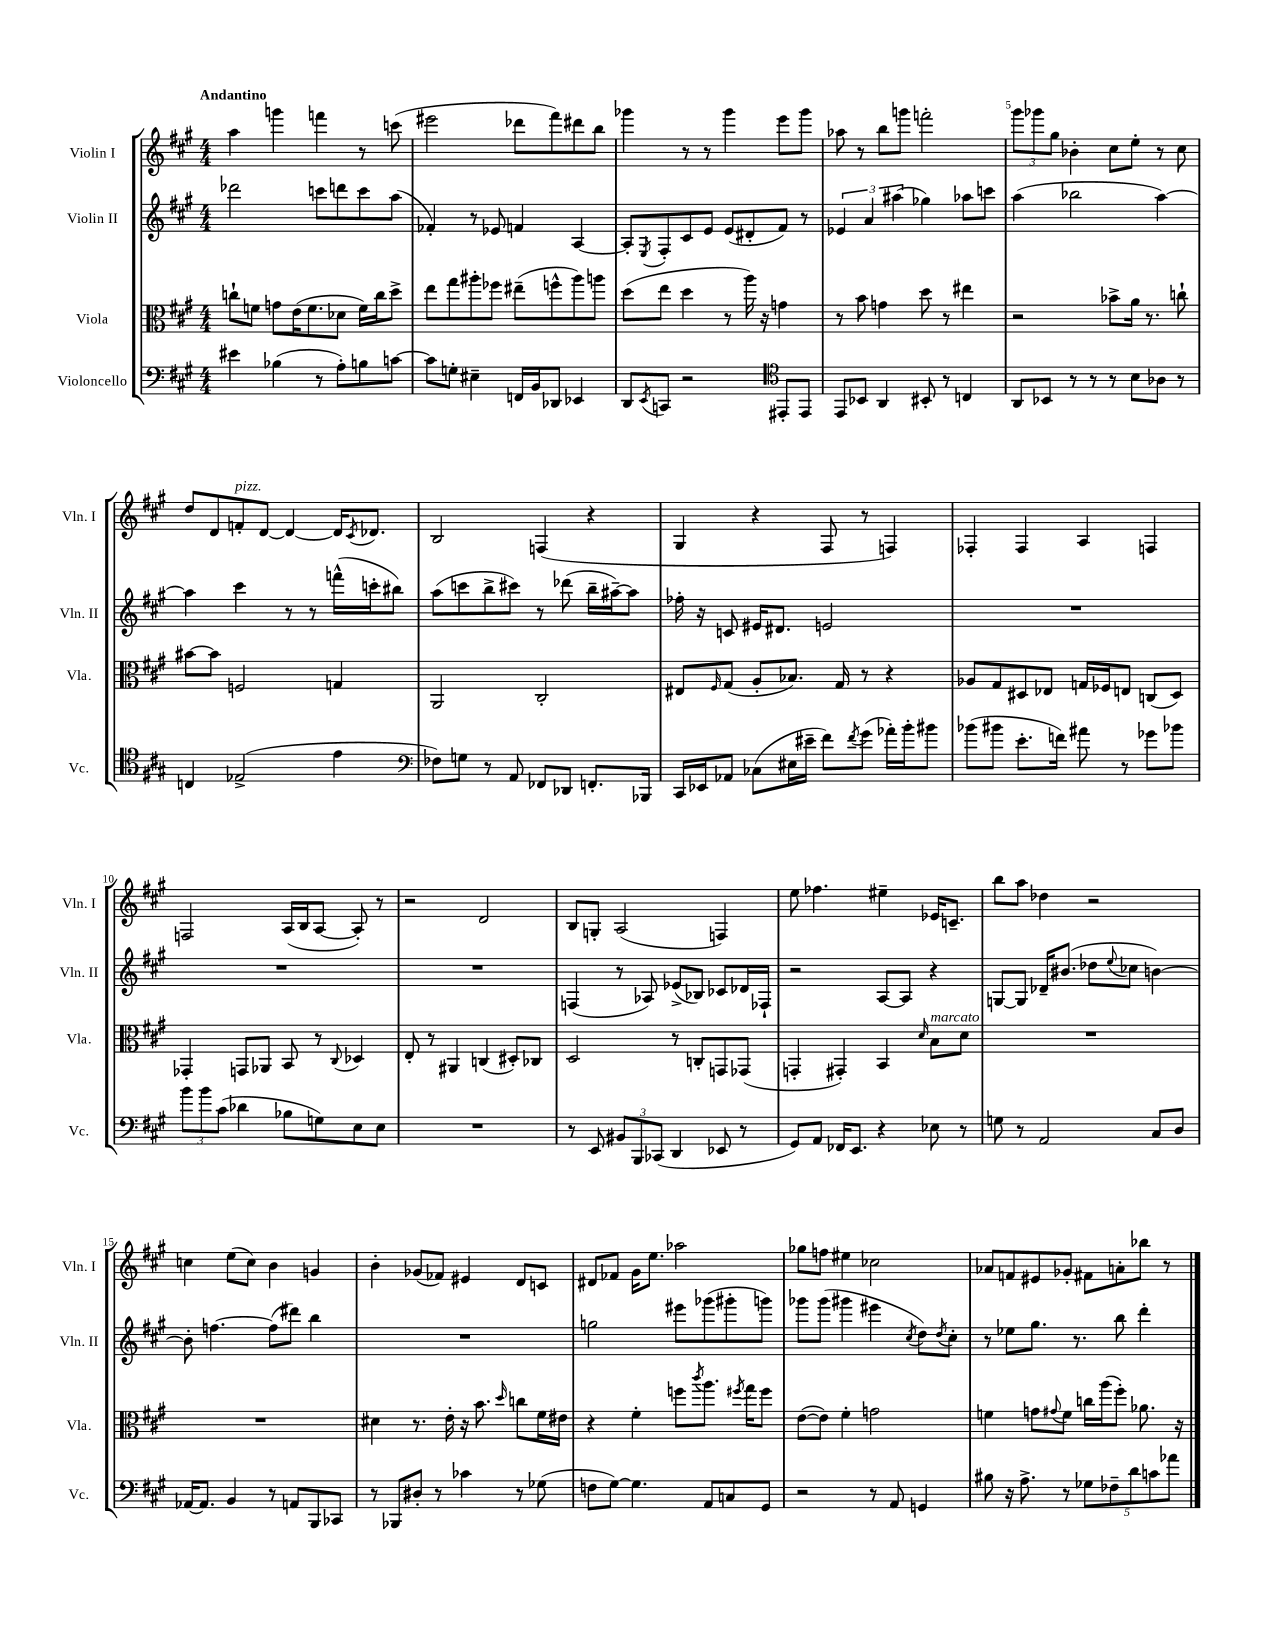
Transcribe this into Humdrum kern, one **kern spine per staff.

**kern	**kern	**kern	**kern
*staff4	*staff3	*staff2	*staff1
*clefF4	*clefC3	*clefG2	*clefG2
*k[f#c#g#]	*k[f#c#g#]	*k[f#c#g#]	*k[f#c#g#]
*M4/4	*M4/4	*M4/4	*M4/4
4e#	8cc`	2ddd-	4aa
.	8f	.	.
(4B-	8g	.	4ggg
.	(16e	.	.
.	8.f	.	.
8r	.	8ccc	4fff
8A')	8d-	8ddd	.
8B	16f)	8ccc	8r
.	16cc	.	.
[8c	8dd^	(8aa	(8ccc
=	=	=	=
8c]	8ee	4f-')	2eee#
8G'	8gg#	.	.
4E#~	8aa#'	8r	.
.	8ff-	8e-	.
16FF	(8ee#~	4f	8ddd-
16BB	.	.	.
8DD-	8ff^^	.	8fff#)
4EE-	8aa#)	[4A	8ddd#
.	8aa	.	8bb
=	=	=	=
8DD	(8dd	8A']	4ggg-
8qEE	.	8qE	.
8CC	8ee	8F#'	.
2r	4dd	8c#	8r
.	.	8e	8r
.	8r	(8e	4ggg-
.	16aa)	8d#'	.
.	16r	.	.
*clefC4	*	*	*
8EE#'	4g	8f#)	8eee
8EE#	.	8r	8ggg-
=	=	=	=
8EE	8r	6e-	8aa-
8BB-	8b	.	8r
.	.	6a	.
4AA	4g	.	8bb
.	.	(6aa#	.
.	.	.	8ggg
8BB#'	8dd	4gg-)	2fff'
8r	8r	.	.
4C	4ee#	8aa-	.
.	.	8ccc	.
=	=	=	=
8AA	2r	(4aa	12ggg#
.	.	.	12ggg-
8BB-	.	.	.
.	.	.	12gg#
8r	.	2bb-	4b-'
8r	.	.	.
8r	8b-^	.	8cc#
8B	16a	.	8ee'
.	8.r	.	.
8A-	.	[4aa)	8r
8r	8cc`	.	8cc#
=	=	=	=
4C	[8b#	4aa]	8dd
.	8b#]	.	8d
(2E-^	2F	4ccc#	8f'
.	.	.	[8d
.	.	8r	4d_
.	.	8r	.
4e	4G	(16fff^^	16d]
.	.	.	8qc#
.	.	16ccc'	8.d-
.	.	8bb#)	.
=	=	=	=
*clefF4	*	*	*
8F-)	2AA	(8aa	2B
8G	.	8ccc	.
8r	.	8bb^	.
8AA	.	8ccc#)	.
8FF-	2C#'	8r	(4F
8DD-	.	(8ddd-	.
8.FF'	.	16bb~	4r
.	.	[16aa#~)	.
.	.	8aa#]	.
16BBB-	.	.	.
=	=	=	=
16CC#	8E#	16ff-'	4G#
16EE-	.	16r	.
.	16qqF#	.	.
8AA-	(8G#	8c	.
(8C-	8A'	16e#	4r
.	.	8.d#	.
16E#	8.B-)	.	.
16e#~	.	.	.
8f#)	.	2e	8F#
.	16G#	.	.
8qf#	.	.	.
(8g#	8r	.	8r
16a-')	4r	.	4F)
16b'	.	.	.
8b#	.	.	.
=	=	=	=
(8b-	8A-	1r	4F-'
8b#	8G#	.	.
8.e'	8D#	.	4F-
.	8E-	.	.
16f)	.	.	.
8a#	16G	.	4A
.	16F-	.	.
8r	8E	.	.
8g-	(8C	.	4F
8b-	8D#)	.	.
=	=	=	=
12b	4GG-'	1r	2F
12b	.	.	.
(12c#	.	.	.
4d-	8GG	.	.
.	8AA-	.	.
8B-	8BB	.	(16A
.	.	.	16B
8G)	8r	.	[8A
.	8qqC#	.	.
8E	4D-	.	8A'])
8E	.	.	8r
=	=	=	=
1r	8E'	1r	2r
.	8r	.	.
.	4AA#	.	.
.	(4C	.	2d
.	8D#')	.	.
.	8C-	.	.
=	=	=	=
8r	2D	(4F	8B
8EE	.	.	8G'
12BB#	.	8r	(2A
12BBB	.	.	.
.	.	8A-)	.
(12CC-	.	.	.
4DD	8r	(8e-^	.
.	8C'	8B-)	.
8EE-	8GG	8c-	4F)
8r	(8GG-	16d-	.
.	.	16F-`	.
=	=	=	=
8GG#)	4GG'	2r	8ee
8AA	.	.	4.ff-
16FF-	4GG#')	.	.
8.EE	.	.	.
4r	4BB	[8A	4ee#~
.	.	8A]	.
.	16qqd	.	.
8E-	8B	4r	16e-
.	.	.	8.c~
8r	8d	.	.
=	=	=	=
8G	1r	[8G	8bb
8r	.	8G]	8aa
2AA	.	16d-~	4dd-
.	.	(8.b#	.
.	.	8dd-	2r
.	.	8qqee	.
.	.	8cc-	.
8C#	.	[4b)	.
8D	.	.	.
=	=	=	=
[16AA-	1r	8b']	4cc
8.AA-]	.	.	.
.	.	[4.ff	.
4BB	.	.	(8ee
.	.	.	8cc)
8r	.	(8ff]	4b
8AA	.	8ddd#)	.
8BBB	.	4bb	4g
8CC-	.	.	.
=	=	=	=
8r	4d#	1r	4b'
8BBB-	.	.	.
8D#'	8.r	.	(8g-
8r	.	.	8f-)
.	16e'	.	.
4c-	16r	.	4e#
.	8.b	.	.
.	16qqdd	.	.
8r	8cc	.	8d
(8G-	16f#	.	8c
.	16e#	.	.
=	=	=	=
8F	4r	2gg	8d#
[8G#)	.	.	8f-
4.G#]	4f#'	.	16g#
.	.	.	8.ee
.	8ff	8eee#	2aa-
.	8qccc#	.	.
8AA	8.aa	(8ggg-	.
8C	.	8ggg#'	.
.	8qff#	.	.
.	16gg#	.	.
8GG#	8ff#	8ggg)	.
=	=	=	=
2r	([8e	8ggg-	8gg-
.	8e])	(8ggg-	8ff
.	4f#'	4ggg#	4ee#
8r	2g	4eee#	2cc-
8AA	.	.	.
.	.	8qcc#	.
4GG	.	8dd)	.
.	.	8qdd	.
.	.	8cc#'	.
=	=	=	=
8B#	4f	8r	8a-
16r	.	8ee-	8f
8.A^	.	.	.
.	8g	8.gg#	8e#
.	8qqg#	.	.
8r	8f	.	8g-'
.	.	8.r	.
10G-	16cc	.	8f#
.	(16aa	.	.
10F-~	.	.	.
.	8ff#')	8bb	8a'
10d	.	.	.
.	8.a-	4ddd'	8bb-
10c	.	.	.
.	.	.	8r
10a-	.	.	.
.	16r	.	.
==	==	==	==
*-	*-	*-	*-
